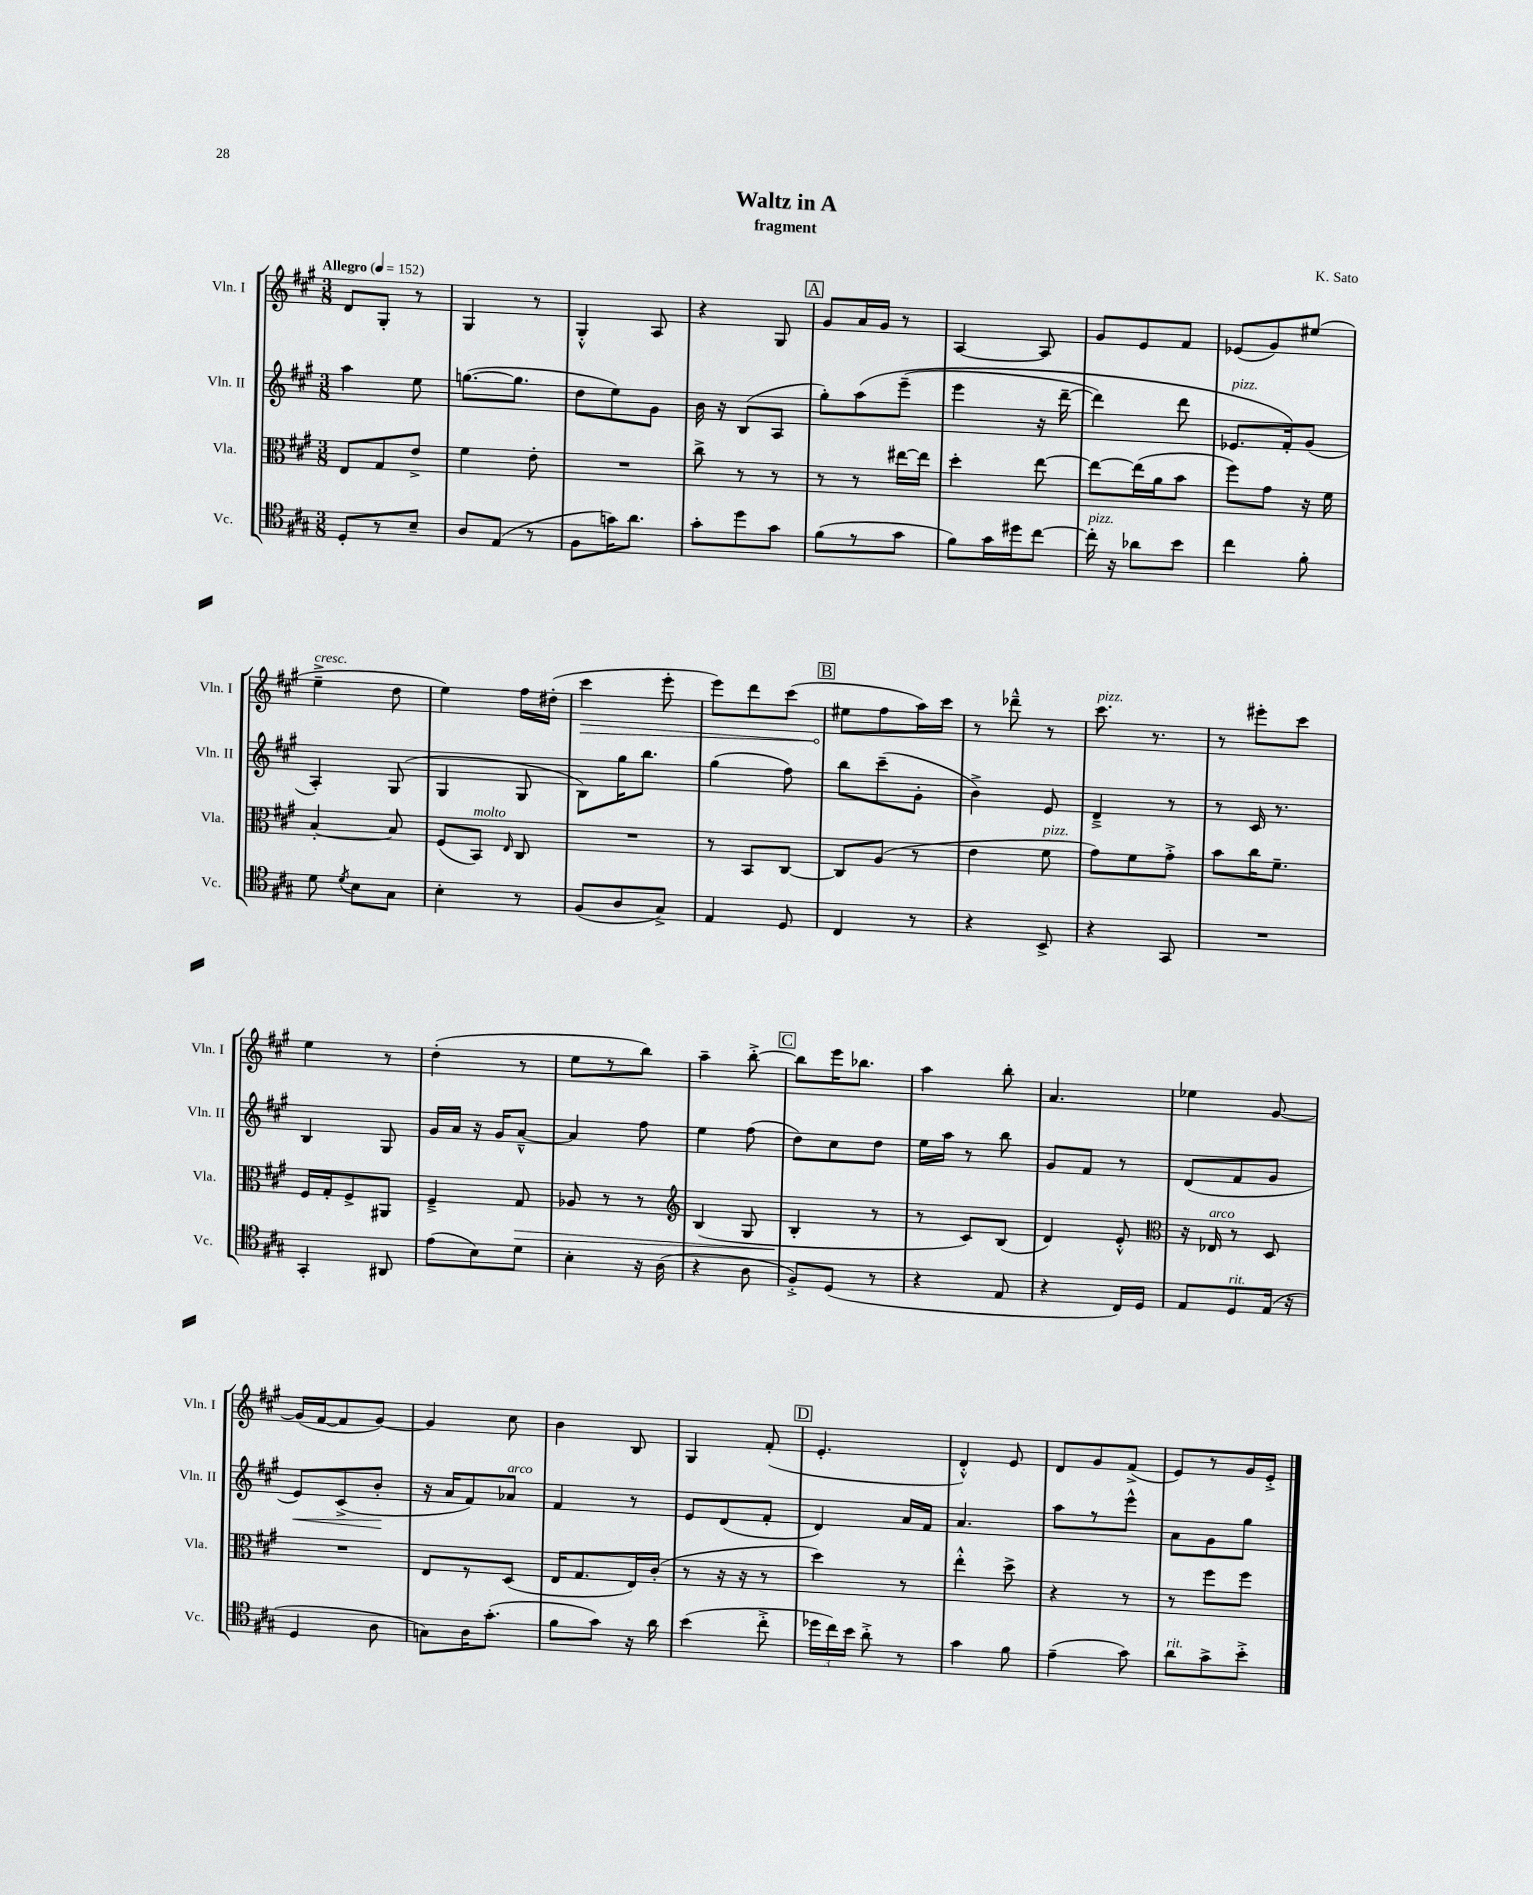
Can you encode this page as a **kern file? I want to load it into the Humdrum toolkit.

**kern	**kern	**kern	**kern
*staff4	*staff3	*staff2	*staff1
*clefC4	*clefC3	*clefG2	*clefG2
*k[f#c#g#]	*k[f#c#g#]	*k[f#c#g#]	*k[f#c#g#]
*M3/8	*M3/8	*M3/8	*M3/8
*MM152	*MM152	*MM152	*MM152
8D'/L	8E/L	4aa\	8d/L
8r	8G#/	.	8G#'/J
8B~/J	8e^/J	8ee\	8r
=	=	=	=
8A/L	4f#\	([8.gg\L	4G#/
(8E/J	.	.	.
.	.	8.gg\]J	.
8r	8e'\	.	8r
=	=	=	=
8F#\L	4.r	8dd\L	4G#'^^/
16g\K)	.	8ee\)	.
8.a\J	.	.	.
.	.	8g#\J	8A/
=	=	=	=
8g#'\L	8cc#^\	16b\	4r
.	.	16r	.
8dd\	8r	(8B/L	.
8g#\J	8r	8A/J	8G#/
=	=	=	=
(8f#\L	8r	8gg#'\L)	8g#/L
8r	8r	&(8aa\	16a/L
.	.	.	16g#/JJ
8g#\J	[16ee#\LL	(8eee~\J	8r
.	16ee#\]JJ	.	.
=	=	=	=
8f#\L)	4dd'\	4eee\	[4A/
16g#\L	.	.	.
16dd#\J	.	.	.
[8cc#\J	[8ee\	16r	8A/]
.	.	[16ddd~\	.
=	=	=	=
16cc#'\]	8ee\_L	4ddd\])	8g#/L
16r	.	.	.
8a-\L	(16ee\]L	.	8e/
.	16a\J	.	.
8b\J	8b\J	8ddd\	8f#/J
=	=	=	=
4cc#\	8ff#\L)	8.e-/L	(8e-/L
.	8g#\J	.	8g#/)
.	.	16f#'/k&)	.
8f#'\	16r	(8g#/J	(8ee#/J
.	16f#\	.	.
=	=	=	=
8d\	[4B'/	4A'/)	4ee~^\
8qd/	.	.	.
8B\L	.	.	.
8G#\J	8B/]	(8G#/	8dd\
=	=	=	=
4B'\	(8F#/L	4G#/	4ee\)
.	8BB/J)	.	.
.	16qqE/	.	.
8r	8C#/	8G#/	16ff#\LL
.	.	.	(16dd#'\JJ
=	=	=	=
(8F#/L	4.r	8B\L)	4ccc#\
8A/	.	16gg#\K	.
.	.	8.bb\J	.
8G#^/J)	.	.	8eee'\
=	=	=	=
4E/	8r	(4gg#\	8eee\L)
.	8BB/L	.	8ddd\
8D/	[8C#/J	8ff#\)	(8ccc#\J
=	=	=	=
4C#/	8C#/]L	8bb\L	8ee#\L
.	(8A/J	(8ccc#~\	8ff#\
8r	8r	8g#'\J	16aa\L)
.	.	.	16ccc#\JJ
=	=	=	=
4r	4e\	4b^\)	8r
.	.	.	8ddd-~^^\
8BB^/	8f#\	8e/	8r
=	=	=	=
4r	8g#\L)	4d~^/	8.ccc#\
.	8f#\	.	.
.	.	.	8.r
8GG#/	8g#'^\J	8r	.
=	=	=	=
4.r	8b\L	8r	8r
.	16cc#\K	16c#/	8eee#'\L
.	8.f#~\J	8.r	.
.	.	.	8ccc#\J
=	=	=	=
4GG#'/	16F#/LL	4B/	4ee\
.	16G#'/J	.	.
.	8F#^/	.	.
8AA#/	8AA#/J	8G#/	8r
=	=	=	=
(8e\L	4F#~^/	16g#/LL	(4dd'\
.	.	16a/JJ	.
8B\)	.	16r	.
.	.	16g#/LK	.
8d\J	8G#/	[8a~^^/J	8r
=	=	=	=
4B'\	8A-/	4a/]	8ee\L
.	8r	.	8r
16r	8r	8ff#\	8bb\J)
(16A\	.	.	.
=	=	=	=
*	*clefG2	*	*
4r	(4B/	4ee\	4aa~\
8A\	8G#/	(8ff#\	[8bb'^\
=	=	=	=
8F#'^/L)	4B'/	8dd\L)	8bb\]L
(8D/J	.	8cc#\	16eee\K
.	.	.	8.bb-\J
8r	8r	8dd\J	.
=	=	=	=
4r	8r	16ee\LL	4aa\
.	.	16aa\JJ	.
.	8c#/L)	8r	.
8E/	(8B/J	8bb\	8bb'\
=	=	=	=
4r	4d/)	8g#/L	4.a/
.	.	8f#/J	.
16C#/LL)	8e'^^/	8r	.
16D/JJ	.	.	.
=	=	=	=
*	*clefC3	*	*
8E/L	16r	(8d/L	4ee-\
.	16E-/	.	.
8D/	8r	8f#/	.
(16E/Jk	8D/	8g#/J	[8g#/
16r	.	.	.
=	=	=	=
4D/	4.r	8e/L)	(16g#/]LL
.	.	.	[16f#/J
.	.	(8c#^/	8f#/]
8A\	.	8b'/J	[8g#/J)
=	=	=	=
8G\L)	8E/L	16r	4g#/]
.	.	16a/LK	.
16A\K	8r	8f#/)	.
(8.g#'\J	.	.	.
.	(8D/J	8a-/J	8cc#\
=	=	=	=
8f#\L	16E/LK	4f#/	4b\
.	8.G#/	.	.
8g#\J)	.	.	.
16r	16E/L)	8r	8B/
16a\	(16c#'/JJ	.	.
=	=	=	=
(4b\	8r	8e/L	4G#/
.	16r	(8d/	.
.	16r	.	.
8cc#'^\	8r	8f#'/J	(8f#'/
=	=	=	=
24dd-\LL	4dd\)	4d/)	4.e'/
24cc#\)	.	.	.
24b\JJ	.	.	.
8a'^\	.	.	.
8r	8r	16a/LL	.
.	.	16f#/JJ	.
=	=	=	=
4g#\	4ee'^^\	4.a/	4d'^^/)
8f#\	8dd^\	.	8e/
=	=	=	=
(4e~\	4r	8aa\L	8d/L
.	.	8r	8g#/
8g#\)	8r	8eee^^\J	(8f#^/J
=	=	=	=
8a\L	8r	8a\L	8e/L)
8g#^\	8ff#\L	8g#\	8r
8b'^\J	8ff#\J	8gg#\J	16g#/L
.	.	.	16e'^/JJ
==	==	==	==
*-	*-	*-	*-
